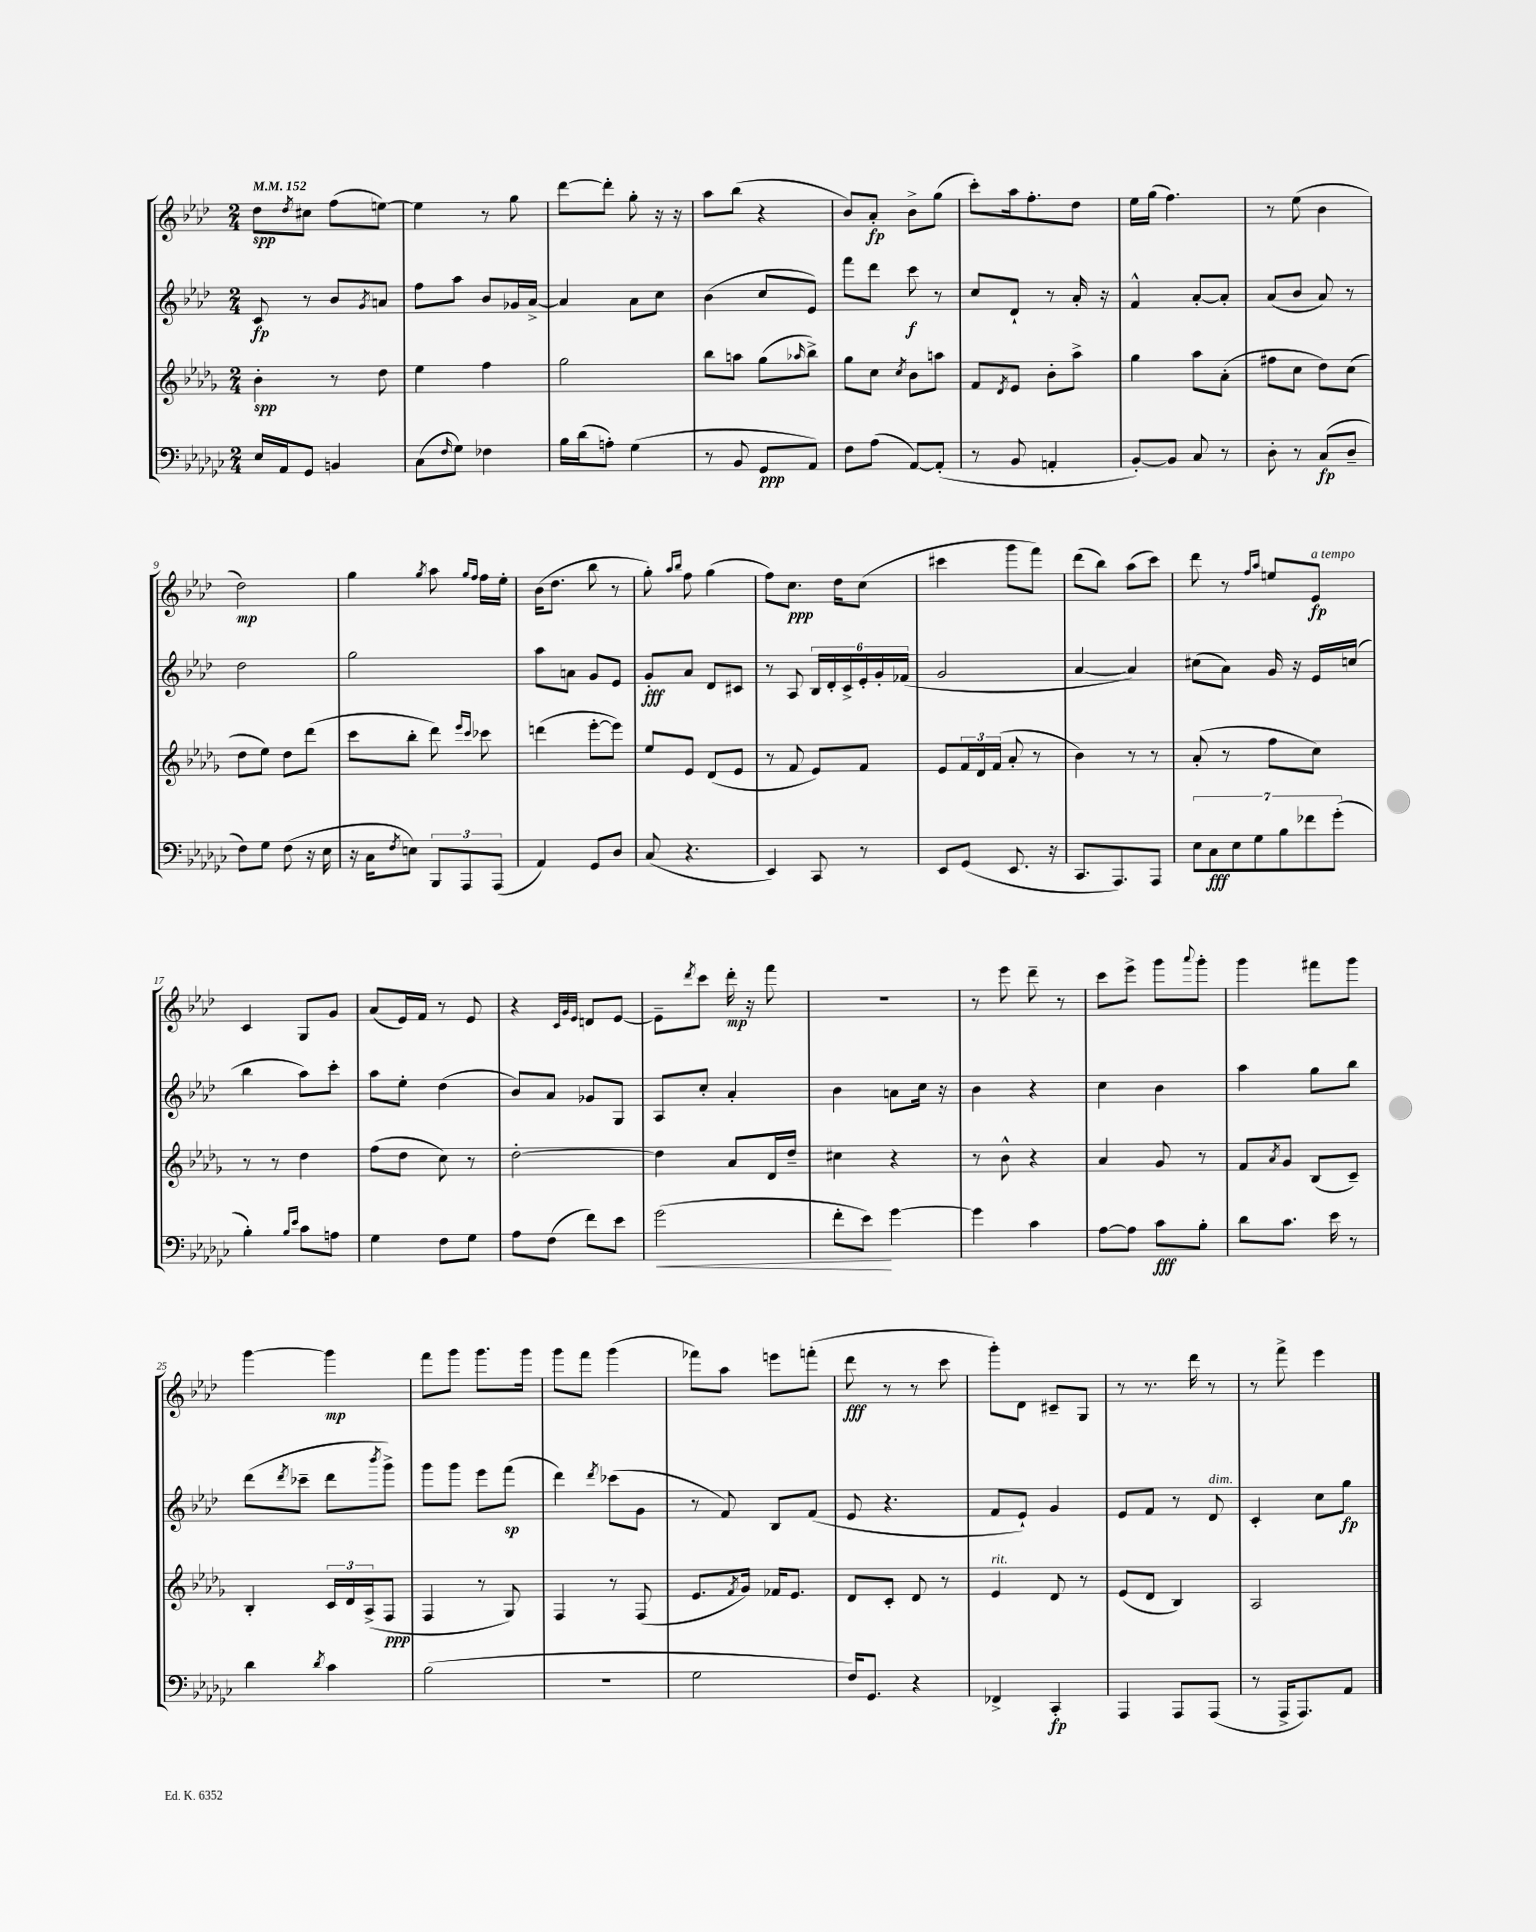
<<
\new StaffGroup <<
\new Staff = "s0" {
    \clef treble \key aes \major \numericTimeSignature \time 2/4 \tempo 4 = 152
    des''8\spp \acciaccatura { des''8 } cis''8 f''8( e''8~) |
    e''4 r8 g''8 |
    des'''8~ des'''8-. g''8-. r16 r16 |
    aes''8 bes''8( r4 |
    bes'8) aes'8-.\fp bes'8-> g''8( |
    c'''8-.) aes''16 f''8.-. des''8 |
    ees''16 g''16( f''4.) |
    r8 ees''8( bes'4 |
    des''2\mp) |
    g''4 \acciaccatura { g''8 } aes''8 \grace { g''16 f''16 } f''16 ees''16-. |
    bes'16( des''8. bes''8 r8 |
    g''8-.) \grace { aes''16 bes''16 } f''8 g''4( |
    f''8) c''8.\ppp des''16 c''8( |
    cis'''4 g'''8 f'''8) |
    des'''8( bes''8) aes''8( c'''8) |
    des'''8 r8 \grace { f''16 aes''16 } e''8 ees'8\fp^\markup { \italic "a tempo" } |
    c'4 g8 g'8 |
    aes'8( ees'16) f'16 r8 ees'8 |
    r4 \grace { c'32 g'32 ees'32 } d'8 ees'8~ |
    ees'8-- \acciaccatura { des'''8 } c'''8 des'''16-.\mp r16 f'''8 |
    R2 |
    r8 ees'''8 des'''8-- r8 |
    c'''8 ees'''8-> g'''8 \appoggiatura { aes'''8 } g'''8-. |
    g'''4 fis'''8 g'''8 |
    g'''4~ g'''4\mp |
    f'''8 g'''8 g'''8. g'''16 |
    g'''8 f'''8 g'''4( |
    fes'''8) aes''8 e'''8 f'''8-.( |
    des'''8\fff r8 r8 c'''8 |
    g'''8-.) des'8 cis'8-- g8 |
    r8 r8. des'''16 r8 |
    r8 f'''8-> ees'''4 \bar "|." |
}
\new Staff = "s1" {
    \clef treble \key aes \major \numericTimeSignature \time 2/4
    c'8\fp r8 bes'8 \acciaccatura { g'8 } a'8 |
    f''8 aes''8 bes'8 ges'16 aes'16~-> |
    aes'4 aes'8 c''8 |
    bes'4( c''8 ees'8) |
    f'''8 des'''8 c'''8\f r8 |
    c''8 des'8-! r8 aes'16-. r16 |
    f'4-^ aes'8~-. aes'8-. |
    aes'8( bes'8 aes'8) r8 |
    des''2 |
    g''2 |
    aes''8 a'8 g'8 ees'8 |
    g'8-.\fff aes'8 des'8 cis'8 |
    r8 aes8 \tuplet 6/4 { bes16 des'16-. c'16-> ees'16-. g'16-. fes'16( } |
    g'2 |
    aes'4~ aes'4) |
    cis''8( aes'8) g'16 r16 ees'16 c''16( |
    bes''4 aes''8) c'''8-. |
    aes''8 ees''8-. des''4( |
    bes'8) aes'8 ges'8 g8 |
    aes8 c''8-. aes'4-. |
    bes'4 a'8 c''16 r16 |
    bes'4 r4 |
    c''4 bes'4 |
    aes''4 g''8 bes''8 |
    des'''8( \acciaccatura { des'''8 } ces'''8-- des'''8 \acciaccatura { bes'''8 } g'''8->) |
    g'''8 g'''8 ees'''8 f'''8\sp( |
    des'''4) \acciaccatura { des'''8 } ces'''8( g'8 |
    r8 f'8) bes8 f'8( |
    ees'8 r4. |
    f'8 ees'8-!) g'4 |
    ees'8 f'8 r8 des'8^\markup { \italic "dim." } |
    c'4-. c''8 g''8\fp \bar "|." |
}
\new Staff = "s2" {
    \clef treble \key des \major \numericTimeSignature \time 2/4
    bes'4-.\spp r8 des''8 |
    ees''4 f''4 |
    ges''2 |
    bes''8 a''8 ges''8( \grace { aes''16 } bes''8->) |
    ges''8 c''8 \acciaccatura { c''8 } bes'8 a''8 |
    f'8 \acciaccatura { des'8 } ees'8 bes'8-. aes''8-> |
    ges''4 aes''8 aes'8-.( |
    fis''8 c''8 des''8) c''8( |
    des''8 ees''8) des''8 des'''8( |
    c'''8 bes''8-. des'''8) \grace { ees'''16 c'''16 } ces'''8 |
    d'''4( ees'''8~-. ees'''8) |
    ees''8 ees'8 des'8( ees'8 |
    r8 f'8 ees'8) f'8 |
    ees'8 \tuplet 3/2 { f'16 des'16 f'16( } aes'8-. r8 |
    bes'4) r8 r8 |
    aes'8-.( r8 f''8 c''8) |
    r8 r8 des''4 |
    f''8( des''8 c''8) r8 |
    des''2~-. |
    des''4 aes'8 des'16 des''16-- |
    cis''4 r4 |
    r8 bes'8-^ r4 |
    aes'4 ges'8 r8 |
    f'8 \acciaccatura { aes'8 } ges'8 bes8( c'8--) |
    bes4-. \tuplet 3/2 { c'16 des'16 aes16->( } f8\ppp |
    f4 r8 ges8) |
    f4 r8 f8( |
    ees'8. \acciaccatura { f'8 } ges'16) fes'16 ees'8. |
    des'8 c'8-. des'8 r8 |
    ees'4^\markup { \italic "rit." } des'8 r8 |
    ees'8( des'8 bes4) |
    aes2 \bar "|." |
}
\new Staff = "s3" {
    \clef bass \key ges \major \numericTimeSignature \time 2/4
    ees16 aes,16 ges,8 b,4 |
    ces8( \grace { f16 } ges8) fes4 |
    bes16 des'16( a8-.) ges4( |
    r8 bes,8 ges,8\ppp aes,8) |
    f8 aes8( aes,8~) aes,8-.( |
    r8 bes,8 a,4-. |
    bes,8~-.) bes,8 ces8 r8 |
    des8-. r8 ces8\fp( des8-- |
    f8) ges8 f8( r16 ees16 |
    r16 ces16 \acciaccatura { f8 } e8) \tuplet 3/2 { bes,,8 aes,,8 aes,,8( } |
    aes,4) ges,8 des8 |
    ces8( r4. |
    ees,4) ces,8 r8 |
    ees,8 ges,8( ees,8. r16 |
    ces,8. aes,,8.) aes,,8 |
    \tuplet 7/4 { ees8 ces8\fff ees8 ges8 bes8 fes'8 ges'8-.( } |
    bes4-.) \grace { bes16 ees'16 } ces'8 a8 |
    ges4 f8 ges8 |
    aes8 f8( f'8) ees'8 |
    ges'2\<( |
    f'8-. ees'8\!) ges'4~ |
    ges'4 ces'4 |
    aes8~ aes8 ces'8\fff bes8-. |
    des'8 ces'8. ees'16 r8 |
    des'4 \acciaccatura { des'8 } ces'4 |
    bes2( |
    R2 |
    ges2 |
    f16) ges,8. r4 |
    fes,4-> ces,4-.\fp |
    aes,,4 aes,,8 aes,,8( |
    r8 aes,,16-> aes,,8.) aes,8 \bar "|." |
}
>>
>>
